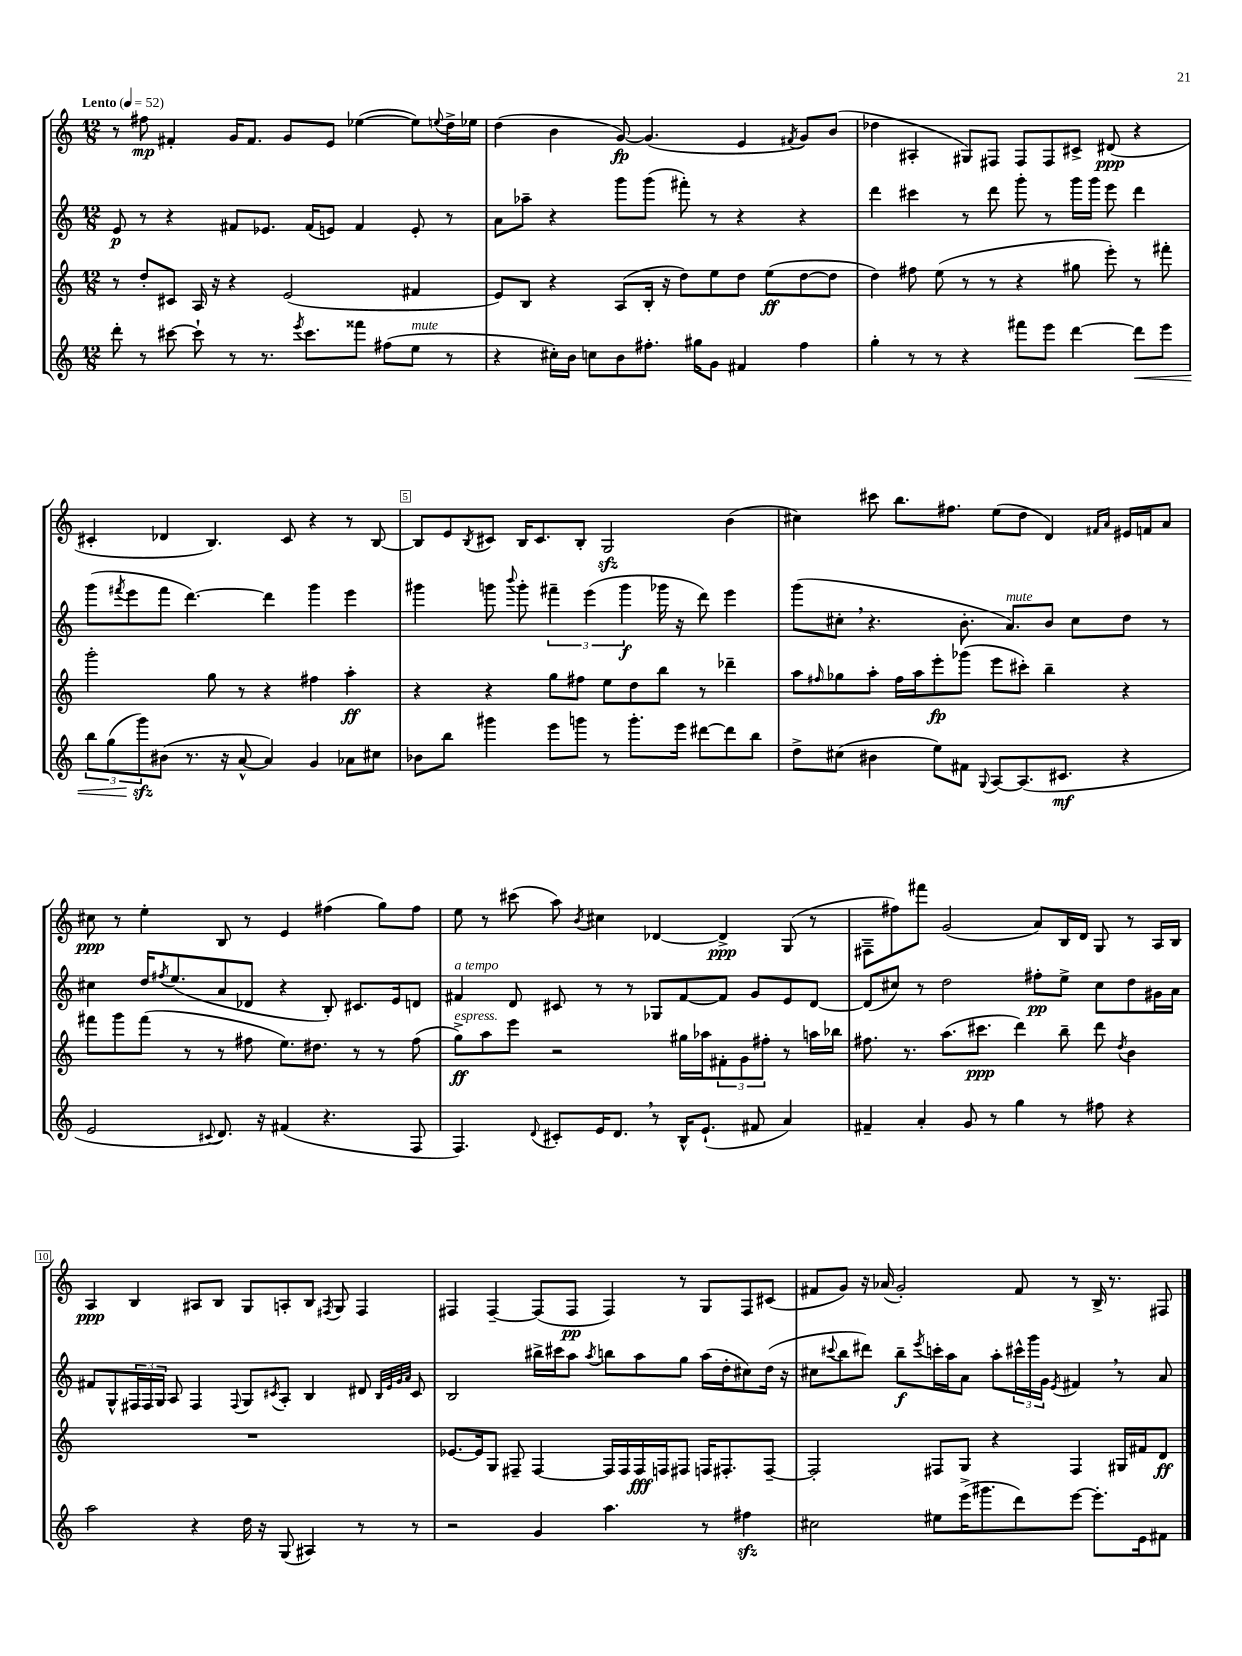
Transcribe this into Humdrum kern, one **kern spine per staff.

**kern	**dynam	**kern	**dynam	**kern	**dynam	**kern	**dynam
*part4	*part4	*part3	*part3	*part2	*part2	*part1	*part1
*staff4	*staff4	*staff3	*staff3	*staff2	*staff2	*staff1	*staff1
*clefG2	*	*clefG2	*	*clefG2	*	*clefG2	*
*k[]	*	*k[]	*	*k[]	*	*k[]	*
*M12/8	*	*M12/8	*	*M12/8	*	*M12/8	*
*MM52	*	*MM52	*	*MM52	*	*MM52	*
=1	=1	=1	=1	=1	=1	=1	=1
!	!	!	!	!	!	!LO:TX:a:B:t=Lento	!
8ddd'\	.	8r	.	8e/	p	8r	.
8r	.	8dd'/L	.	8r	.	8ff#X\	mp
[8ccc#X\	.	8c#X/J	.	4r	.	4f#X'/	.
8ccc#`\]	.	16A/	.	.	.	.	.
.	.	16r	.	.	.	.	.
8r	.	4r	.	8f#X/L	.	16g/KL	.
.	.	.	.	.	.	8.f#/J	.
8.r	.	.	.	8.e-X/J	.	.	.
.	.	(2e/	.	.	.	8g/L	.
8qeee/	.	.	.	.	.	.	.
8.ccc#\L	.	.	.	(16f#/KL	.	.	.
.	.	.	.	8en/J)	.	8e/J	.
8fff##X\J	.	.	.	4f#/	.	([4ee-X\	.
(8ff#X\L	.	.	.	.	.	.	.
!LO:TX:a:i:t=mute	!	!	!	!	!	!	!
8ee\J	.	4f#X/	.	8e'/	.	8ee-\L])	.
.	.	.	.	.	.	8qqeen/	.
8r	.	.	.	8r	.	16dd^\L	.
.	.	.	.	.	.	16ee-X\JJ	.
=2	=2	=2	=2	=2	=2	=2	=2
4r	.	8e/L)	.	8a\L	.	(4dd\	.
.	.	8B/J	.	8aa-X~\J	.	.	.
16cc#X'\LL)	.	4r	.	4r	.	4b\	.
16b\JJ	.	.	.	.	.	.	.
8ccn\L	.	.	.	.	.	.	.
8b\	.	(8A/L	.	8ggg\L	.	[8g/)	fp
8.ff#X'\J	.	16B'/Jk	.	(8ggg\J	.	(4.g/]	.
.	.	16r	.	.	.	.	.
.	.	8dd\L)	.	8fff#X'\)	.	.	.
16gg#X\KL	.	.	.	.	.	.	.
8g\J	.	8ee\	.	8r	.	.	.
4f#X/	.	8dd\J	.	4r	.	4e/	.
.	.	(8ee\L	ff	.	.	.	.
.	.	.	.	.	.	8qf#X/	.
4ff#\	.	[8dd\	.	4r	.	8g/L)	.
.	.	8dd\J]	.	.	.	(8b/J	.
=3	=3	=3	=3	=3	=3	=3	=3
4gg'\	.	4dd\)	.	4ddd\	.	4dd-X\	.
8r	.	8ff#X\	.	4ccc#X\	.	4A#X'/	.
8r	.	(8ee\	.	.	.	.	.
4r	.	8r	.	8r	.	8G#X/L)	.
.	.	8r	.	8ddd\	.	8F#X/J	.
8fff#X\L	.	4r	.	8ggg'\	.	8F#/L	.
8eee\J	.	.	.	8r	.	8F#/	.
[4ddd\	.	8gg#X\	.	16ggg\LL	.	8c#X^/J	.
.	.	.	.	16ggg\JJ	.	.	.
.	.	8eee'\)	.	8eee\	.	(8d#X/	ppp
!	!LO:HP:b	!	!	!	!	!	!
8ddd\L]	<	8r	.	4ddd\	.	4r	.
8eee\J	.	8fff#X'\	.	.	.	.	.
!!LO:LB:g=z
=4	=4	=4	=4	=4	=4	=4	=4
12bb\L	.	2ggg'\	.	(8ggg\L	.	4c#X'/	.
(12gg\	.	.	.	.	.	.	.
.	.	.	.	8qfff#X/	.	.	.
.	.	.	.	8eee\	.	.	.
12gggzz\)	.	.	.	.	.	.	.
(8b#X\J	[	.	.	8fff#\J	.	4d-X/	.
8.r	.	.	.	[4.ddd\)	.	.	.
.	.	8gg\	.	.	.	4.B/)	.
16r	.	.	.	.	.	.	.
[8a^^/	.	8r	.	.	.	.	.
4a/])	.	4r	.	4ddd\]	.	.	.
.	.	.	.	.	.	8c#/	.
4g/	.	4ff#X\	.	4ggg\	.	4r	.
8a-X\L	.	4aa'\	ff	4eee\	.	8r	.
8cc#X\J	.	.	.	.	.	[8B/	.
=5	=5	=5	=5	=5	=5	=5	=5
8b-X\L	.	4r	.	4ggg#X\	.	8B/L]	.
8bb\J	.	.	.	.	.	8e/	.
.	.	.	.	.	.	8qB/	.
4ggg#X\	.	4r	.	8gggn\	.	8c#X/J	.
.	.	.	.	8qqbbb/	.	.	.
.	.	.	.	8ggg'\	.	16B/KL	.
.	.	.	.	.	.	8.c#/	.
8eee\L	.	8gg\L	.	6fff#X~\	.	.	.
8gggn\J	.	8ff#X\J	.	.	.	8B'/J	.
.	.	.	.	(6eee\	.	.	.
8r	.	8ee\L	.	.	.	2Gzz/	.
.	.	.	.	6ggg\	f	.	.
8.ggg'\L	.	8dd\	.	.	.	.	.
.	.	8bb\J	.	16ggg-X\	.	.	.
16eee\Jk	.	.	.	16r	.	.	.
[8ddd#X\L	.	8r	.	8ddd\)	.	.	.
8ddd#\]	.	4ddd-X~\	.	4eee\	.	(4b\	.
8bb\J	.	.	.	.	.	.	.
=6	=6	=6	=6	=6	=6	=6	=6
8dd^\L	.	8aa\L	.	(8ggg\L	.	4cc#X\)	.
.	.	16qqff#X/	.	.	.	.	.
(8cc#X\J	.	8gg-X\	.	8cc#X',\J	.	.	.
4b#X\	.	8aa'\J	.	4.r	.	8ccc#X\	.
.	.	16ff#\LL	.	.	.	8.bb\L	.
.	.	16aa\J	.	.	.	.	.
8ee\L)	.	8eee'\	fp	.	.	.	.
.	.	.	.	.	.	8.ff#X\J	.
8f#X\J	.	(8ggg-X\J	.	8.b'\	.	.	.
8qqG/	.	.	.	.	.	.	.
[8A/L	.	8eee\L	.	.	.	(8ee\L	.
!	!	!	!	!LO:TX:a:i:t=mute	!	!	!
.	.	.	.	8.a/L)	.	.	.
(8.A/]	.	8ccc#X'\J)	.	.	.	8dd\J	.
.	.	4bb~\	.	8b/J	.	4d/)	.
8.c#X/J	mf	.	.	.	.	.	.
.	.	.	.	8cc#\L	.	.	.
.	.	.	.	.	.	16qqf#X/LL	.
.	.	.	.	.	.	16qqa/JJ	.
4r	.	4r	.	8dd\J	.	16e#X/LL	.
.	.	.	.	.	.	16fn/J	.
.	.	.	.	8r	.	8a/J	.
!!LO:LB:g=z
=7	=7	=7	=7	=7	=7	=7	=7
2e/	.	8fff#X\L	.	4cc#X\	.	8cc#X\	ppp
.	.	8ggg\	.	.	.	8r	.
.	.	(8fff#\J	.	16dd/KL	.	4ee'\	.
.	.	.	.	8qff#X/	.	.	.
.	.	.	.	(8.ee/	.	.	.
.	.	8r	.	.	.	.	.
8qqc#X/	.	.	.	.	.	.	.
8.d/)	.	8r	.	8a/	.	8B/	.
.	.	8ff#X\	.	8d-X/J	.	8r	.
16r	.	.	.	.	.	.	.
(4f#X/	.	8.ee\L)	.	4r	.	4e/	.
.	.	8.dd#X\J	.	.	.	.	.
4.r	.	.	.	8B'/)	.	(4ff#X\	.
.	.	8r	.	8.c#X/L	.	.	.
.	.	8r	.	.	.	8gg\L)	.
.	.	.	.	16e/k	.	.	.
8F/	.	(8ff#\	.	8dn/J	.	8ff#\J	.
=8	=8	=8	=8	=8	=8	=8	=8
!	!	!	!	!LO:TX:a:i:t=a tempo	!	!	!
!	!	!LO:TX:a:i:t=espress.	!	!	!	!	!
4.F/)	.	8gg^\L)	ff	4f#X/	.	8ee\	.
.	.	8aa\	.	.	.	8r	.
.	.	8eee\J	.	8d/	.	(8ccc#X\	.
8qqd/	.	.	.	.	.	.	.
8c#X'/L	.	2r	.	8c#X/	.	8aa\)	.
.	.	.	.	.	.	8qb/	.
16e/K	.	.	.	8r	.	4cc#X\	.
8.d,/J	.	.	.	.	.	.	.
.	.	.	.	8r	.	.	.
8r	.	.	.	8G-X/L	.	[4d-X/	.
16B^^/KL	.	16gg#X\LL	.	[8f#/	.	.	.
(8.e`/J	.	16aa-X\J	.	.	.	.	.
.	.	12f#X'\	.	8f#/J]	.	4d-^/]	ppp
.	.	12g\	.	.	.	.	.
8f#X/	.	.	.	8g/L	.	.	.
.	.	12ff#X'\J	.	.	.	.	.
4a/)	.	8r	.	8e/	.	(8G/	.
.	.	16aan\LL	.	[8d/J	.	8r	.
.	.	16bb-X\JJ	.	.	.	.	.
=9	=9	=9	=9	=9	=9	=9	=9
4f#X~/	.	8.ff#X\	.	(8d/L]	.	8F#X~\L	.
.	.	.	.	8cc#X/J)	.	8ff#X\)	.
.	.	8.r	.	.	.	.	.
4a'/	.	.	.	8r	.	8fff#X\J	.
.	.	(8.aa\L	.	2dd\	.	(2g/	.
8g/	.	.	.	.	.	.	.
.	.	8.ccc#X\J	ppp	.	.	.	.
8r	.	.	.	.	.	.	.
4gg\	.	4ddd\)	.	.	.	.	.
.	.	.	.	8ff#X'\L	pp	8a/L)	.
8r	.	8bb~\	.	8ee^\J	.	16B/L	.
.	.	.	.	.	.	16d/JJ	.
8ff#X\	.	8ddd\	.	8cc#\L	.	8G/	.
.	.	8qdd/	.	.	.	.	.
4r	.	4b\	.	8dd\	.	8r	.
.	.	.	.	16g#X\L	.	16A/LL	.
.	.	.	.	16a\JJ	.	16B/JJ	.
!!LO:LB:g=z
=10	=10	=10	=10	=10	=10	=10	=10
2aa\	.	1.r	.	8f#X/L	.	4A/	ppp
.	.	.	.	8G^^/	.	.	.
.	.	.	.	24F#X/L	.	4B/	.
.	.	.	.	24F#/	.	.	.
.	.	.	.	24G/JJ	.	.	.
.	.	.	.	8A/	.	.	.
4r	.	.	.	4F#/	.	8A#X/L	.
.	.	.	.	.	.	8B/J	.
.	.	.	.	8qqF#/	.	.	.
16dd\	.	.	.	8G/L	.	8G/L	.
16r	.	.	.	.	.	.	.
.	.	.	.	8qc#X/	.	.	.
(8G/	.	.	.	8A'/J	.	8An'/	.
4A#X/)	.	.	.	4B/	.	8B/J	.
.	.	.	.	.	.	8qF#X/	.
.	.	.	.	.	.	8G/	.
8r	.	.	.	8d#X/	.	4F#/	.
.	.	.	.	32qqB/LLL	.	.	.
.	.	.	.	32qqe/	.	.	.
.	.	.	.	32qqg/	.	.	.
.	.	.	.	32qqa/JJJ	.	.	.
8r	.	.	.	8c#/	.	.	.
=11	=11	=11	=11	=11	=11	=11	=11
2r	.	[8.e-X/L	.	2B/	.	4F#X/	.
.	.	16e-/k]	.	.	.	.	.
.	.	8G/J	.	.	.	[4F#~/	.
.	.	8F#X~/	.	.	.	.	.
4g/	.	[4F#/	.	16bb#X^\LL	.	(8F#/L]	.
.	.	.	.	16ccc#X\J	.	.	.
.	.	.	.	8aa\J	.	8F#/J	pp
.	.	.	.	8qaa/	.	.	.
4.aa\	.	16F#/LL]	.	8bbn\L	.	4F#/)	.
.	.	16F#/	.	.	.	.	.
.	.	16F#/	fff	8aa\	.	.	.
.	.	16Fn/J	.	.	.	.	.
.	.	8F#X/J	.	8gg\J	.	8r	.
8r	.	16Fn/KL	.	(16aa\LL	.	8G/L	.
.	.	8.F#X'/	.	16dd'\J	.	.	.
4ff#Xzz\	.	.	.	8cc#X\)	.	8F#/	.
.	.	[8F#~/J	.	(16dd\Jk	.	(8c#X/J	.
.	.	.	.	16r	.	.	.
=12	=12	=12	=12	=12	=12	=12	=12
2cc#X\	.	2F#'/]	.	8cc#X\L	.	8f#X/L	.
.	.	.	.	8qqccc#X/	.	.	.
.	.	.	.	8bb\	.	8g/J)	.
.	.	.	.	8ddd#X\J)	.	16r	.
.	.	.	.	.	.	(16a-X/	.
.	.	.	.	8bb~\L	f	2g'/)	.
.	.	.	.	8qeee/	.	.	.
8ee#X\L	.	8F#X/L	.	16cccn'\L	.	.	.
.	.	.	.	16aa\J	.	.	.
(16eee^\K	.	8G/J	.	8a\J	.	.	.
8.ggg#X\	.	.	.	.	.	.	.
.	.	4r	.	8aa'\L	.	.	.
8ddd\)	.	.	.	24ccc#X^^\L	.	8f#/	.
.	.	.	.	24ggg\	.	.	.
.	.	.	.	24g\JJ	.	.	.
.	.	.	.	8qe/	.	.	.
[8eee\J	.	4F#/	.	4f#X,/	.	8r	.
8.eee'\L]	.	.	.	.	.	16B^/	.
.	.	.	.	.	.	8.r	.
.	.	16G#X/LL	.	8r	.	.	.
16e\k	.	16f#X/J	.	.	.	.	.
8f#X\J	.	8d/J	ff	8a/	.	8F#X/	.
==	==	==	==	==	==	==	==
*-	*-	*-	*-	*-	*-	*-	*-
